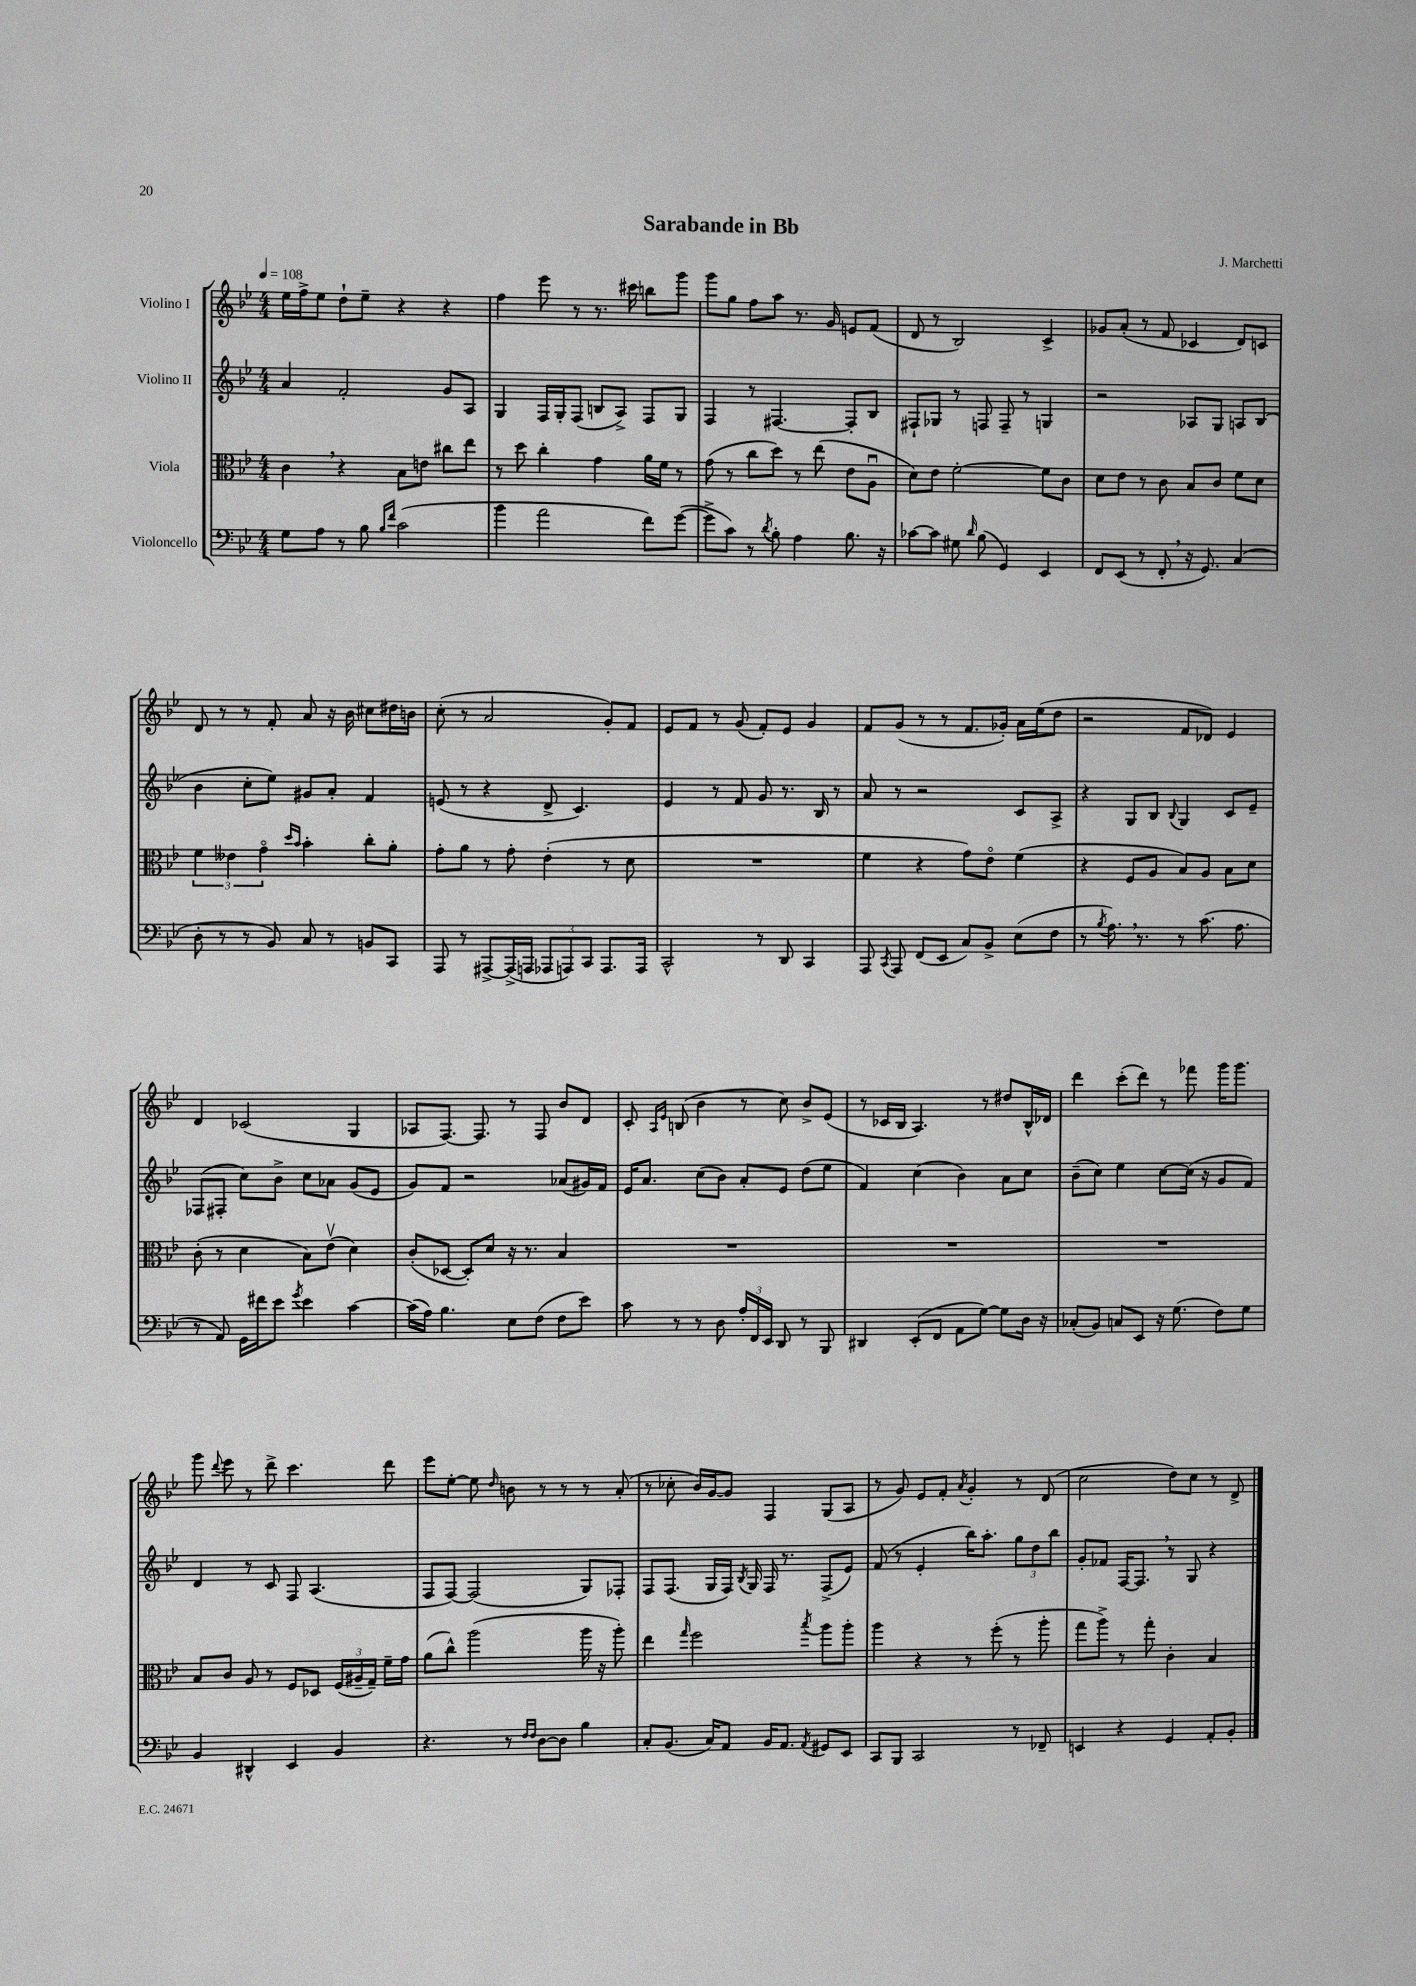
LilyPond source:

\header { title = "Sarabande in Bb" composer = "J. Marchetti" }
<<
\new StaffGroup <<
\new Staff = "s0" \with { instrumentName = "Violino I" } {
    \clef treble \key bes \major \numericTimeSignature \time 4/4 \tempo 4 = 108
    \autoBeamOff ees''16[ f''16-> ees''8] d''8[-! ees''8]-- r4 r4 |
    f''4 ees'''8 r8 r8. cis'''16 b''8[ g'''8] |
    g'''8[ g''8] f''8[ a''8] r8. g'16 e'8[ f'8]( |
    d'8 r8 bes2) c'4-> |
    ges'8[ a'8]-.( r8 f'8 ces'4 d'8[) c'8] |
    d'8 r8 r8 f'8-. a'8 r16 bes'16 cis''8[ dis''16 b'16] |
    c''8-.( r8 a'2 g'8[-.) f'8] |
    ees'8[ f'8] r8 g'8( f'8[-.) ees'8] g'4 |
    f'8[ g'8]( r8 r8 f'8.[ ges'16]-.) a'16[ ees''16( d''8] |
    r2 f'8[ des'8]) ees'4 |
    d'4 ces'2( g4 |
    aes8[ f8.]~) f8. r8 f8 bes'8[ d'8] |
    c'8-. \grace { a16[ ees'16] } b8( bes'4 r8 c''8) bes'8[-> ees'8]( |
    r8 ces'16[ bes16] a4.) r8 dis''8[ bes16-^ des'16] |
    d'''4 c'''8[-.( d'''8]) r8 fes'''8 g'''16[ g'''8.] |
    g'''8 \appoggiatura { d'''8 } ees'''8 r8 d'''8-> c'''4. d'''8 |
    ees'''8[ ees''8]~-. ees''8 \grace { d''16 } b'8 r8 r8 r8 a'8-.( |
    r8 ces''8-. bes'16[) g'16~ g'8] f4 g8[( a8] |
    r8 g'8) ees'8[ f'8]-. \acciaccatura { a'8 } g'4-. r8 d'8( |
    c''2 d''8[) c''8] r8 d'8-> \bar "|." |
}
\new Staff = "s1" \with { instrumentName = "Violino II" } {
    \clef treble \key bes \major \numericTimeSignature \time 4/4
    \autoBeamOff a'4 f'2-. g'8[ a8] |
    g4 f16[ g16-. f8]( b8[ a8]->) f8[ g8] |
    f4 r8 fis4.~ fis8[-. bes8] |
    fis8[-! ges8] r8 f8 f8-- r8 g4 |
    r2 aes8[ g8] a8[ bes8]( |
    bes'4 c''8[-. ees''8]) gis'8[ a'8]-. f'4 |
    e'8( r8 r4 d'8-> c'4.) |
    ees'4 r8 f'8 g'8 r8. bes16 r8 |
    a'8 r8 r2 c'8[ a8]-> |
    r4 g8[ bes8] \appoggiatura { bes8 } g4 c'8[ ees'8]-- |
    fes8[( fis8]-. c''8[) bes'8]-> c''8[ aes'8] g'8[( ees'8] |
    g'8[) f'8] r2 aes'8[( gis'16) f'16] |
    ees'16[ a'8.] c''8[( bes'8]) a'8[-. ees'8] d''8[( ees''8] |
    f'4) c''4( bes'4) a'8[ c''8] |
    bes'8[--( c''8]) ees''4 c''8[~ c''16]( r16 g'8[ f'8]) |
    d'4 r8 c'8 f8 a4.( |
    f8[ f8]~) f2( g8[) fes8]-. |
    f8[ f8.]( g16[ f16]) \acciaccatura { bes8 } g16 f16 r8. f8[->( ees'8]) |
    f'8( r8 ees'4-. bes''16[) a''8.]-. \tuplet 3/2 { g''8[ d''8 bes''8] } |
    g'8[-. fes'8] f16[~ f8.] \breathe r8 g8 r4 \bar "|." |
}
\new Staff = "s2" \with { instrumentName = "Viola" } {
    \clef alto \key bes \major \numericTimeSignature \time 4/4
    \autoBeamOff c'4 \breathe r4 bes8[ e'8] cis''8[ ees''8] |
    r8 d''8 c''4-. g'4 a'16[ f'16] r8 |
    g'8( r8 c''8[ d''8]) r8 ees''8( ees'8[ a8]\downbow |
    d'8[) ees'8] f'2~-. f'8[ c'8] |
    d'8[ ees'8] r8 c'8 bes8[ c'8] f'8[ d'8] |
    \tuplet 3/2 { f'4 eeses'4 g'4\flageolet } \grace { d''16[ bes'16] } bes'4-. c''8[-. a'8]-. |
    g'8[-. a'8] r8 g'8-. ees'4-.( r8 d'8 |
    R1 |
    f'4 r4 g'8[) ees'8]\flageolet f'4( |
    r4 f8[ a8] bes8[) a8] bes8[ d'8] |
    c'8-.( r8 d'4 bes8[) ees'8]\upbow( d'4) |
    c'8[-.( des8]~ des8[-.) d'8] r16 r8. bes4 |
    R1 |
    R1 |
    R1 |
    bes8[ c'8] a8 r8 f8[ des8] \tuplet 3/2 { f16[( ais16-- g16]--) } f'16[-- g'16] |
    a'8[( c''8]-^) a''2( a''16 r16 a''8-.) |
    ees''4 \grace { g''16 } f''2 \acciaccatura { bes''8 } a''8[ a''8]-. |
    a''4 r4 r8 f''8-.( r8 a''8-. |
    g''8[ a''8]->) r8 g''8-. c'4-. bes4 \bar "|." |
}
\new Staff = "s3" \with { instrumentName = "Violoncello" } {
    \clef bass \key bes \major \numericTimeSignature \time 4/4
    \autoBeamOff g8[ a8] r8 bes8 \grace { bes16[ f'16] } c'2( |
    bes'4 a'2 f'8[) g'8]~( |
    g'8[-> c'8]) r8 \acciaccatura { d'8 } bes8-. a4 bes8. r16 |
    ces'8[~ ces'8] gis8 \grace { d'16 } bes8( g,4) ees,4 |
    f,8[ ees,8]( r8 f,8-. \breathe r16 g,8.) c4( |
    d8-. r8 r8 bes,8) c8 r8 b,8[ c,8] |
    a,,8 r8 ais,,8[~-> ais,,16->( a,,16] \tuplet 3/2 { aes,,8[ a,,8) c,8] } a,,8.[ a,,16] |
    c,2-^ r8 d,8 c,4 |
    a,,8 \acciaccatura { c,8 } a,,8 f,8[( ees,8] c8[) bes,8]-> ees8[( f8] |
    r8 \acciaccatura { bes8 } a8.) \breathe r8. r8 c'8.( a8. |
    r8 a,8) g,16[ fis'16 ees'8] \acciaccatura { g'8 } ees'4 c'4~ |
    c'16[( a16]) bes4. ees8[ f8]( f8[ ees'8]) |
    c'8 r8 r8 d8 \tuplet 3/2 { a16[-. f,16 ees,16] } d,8 r8 bes,,8 |
    dis,4 ees,8[-.( f,8] a,8[ g8]~) g8[ d16] r16 |
    ces8[-.( bes,8]) c8[ ees,8] r16 g8.( f8[) g8] |
    bes,4 dis,4-^ ees,4 bes,4 |
    r4. r8 \grace { f16[ f16] } d8[~ d8] bes4 |
    c8[-. bes,8.]( c16[) a,8] bes,16[ a,8.] \acciaccatura { a,8 } gis,8[ ees,8] |
    c,8[ bes,,8] c,2 r8 fes,8-- |
    e,4 r4 g,4 a,8[-. bes,8]-. \bar "|." |
}
>>
>>
\layout { \context { \Score \remove "Bar_number_engraver" } }
